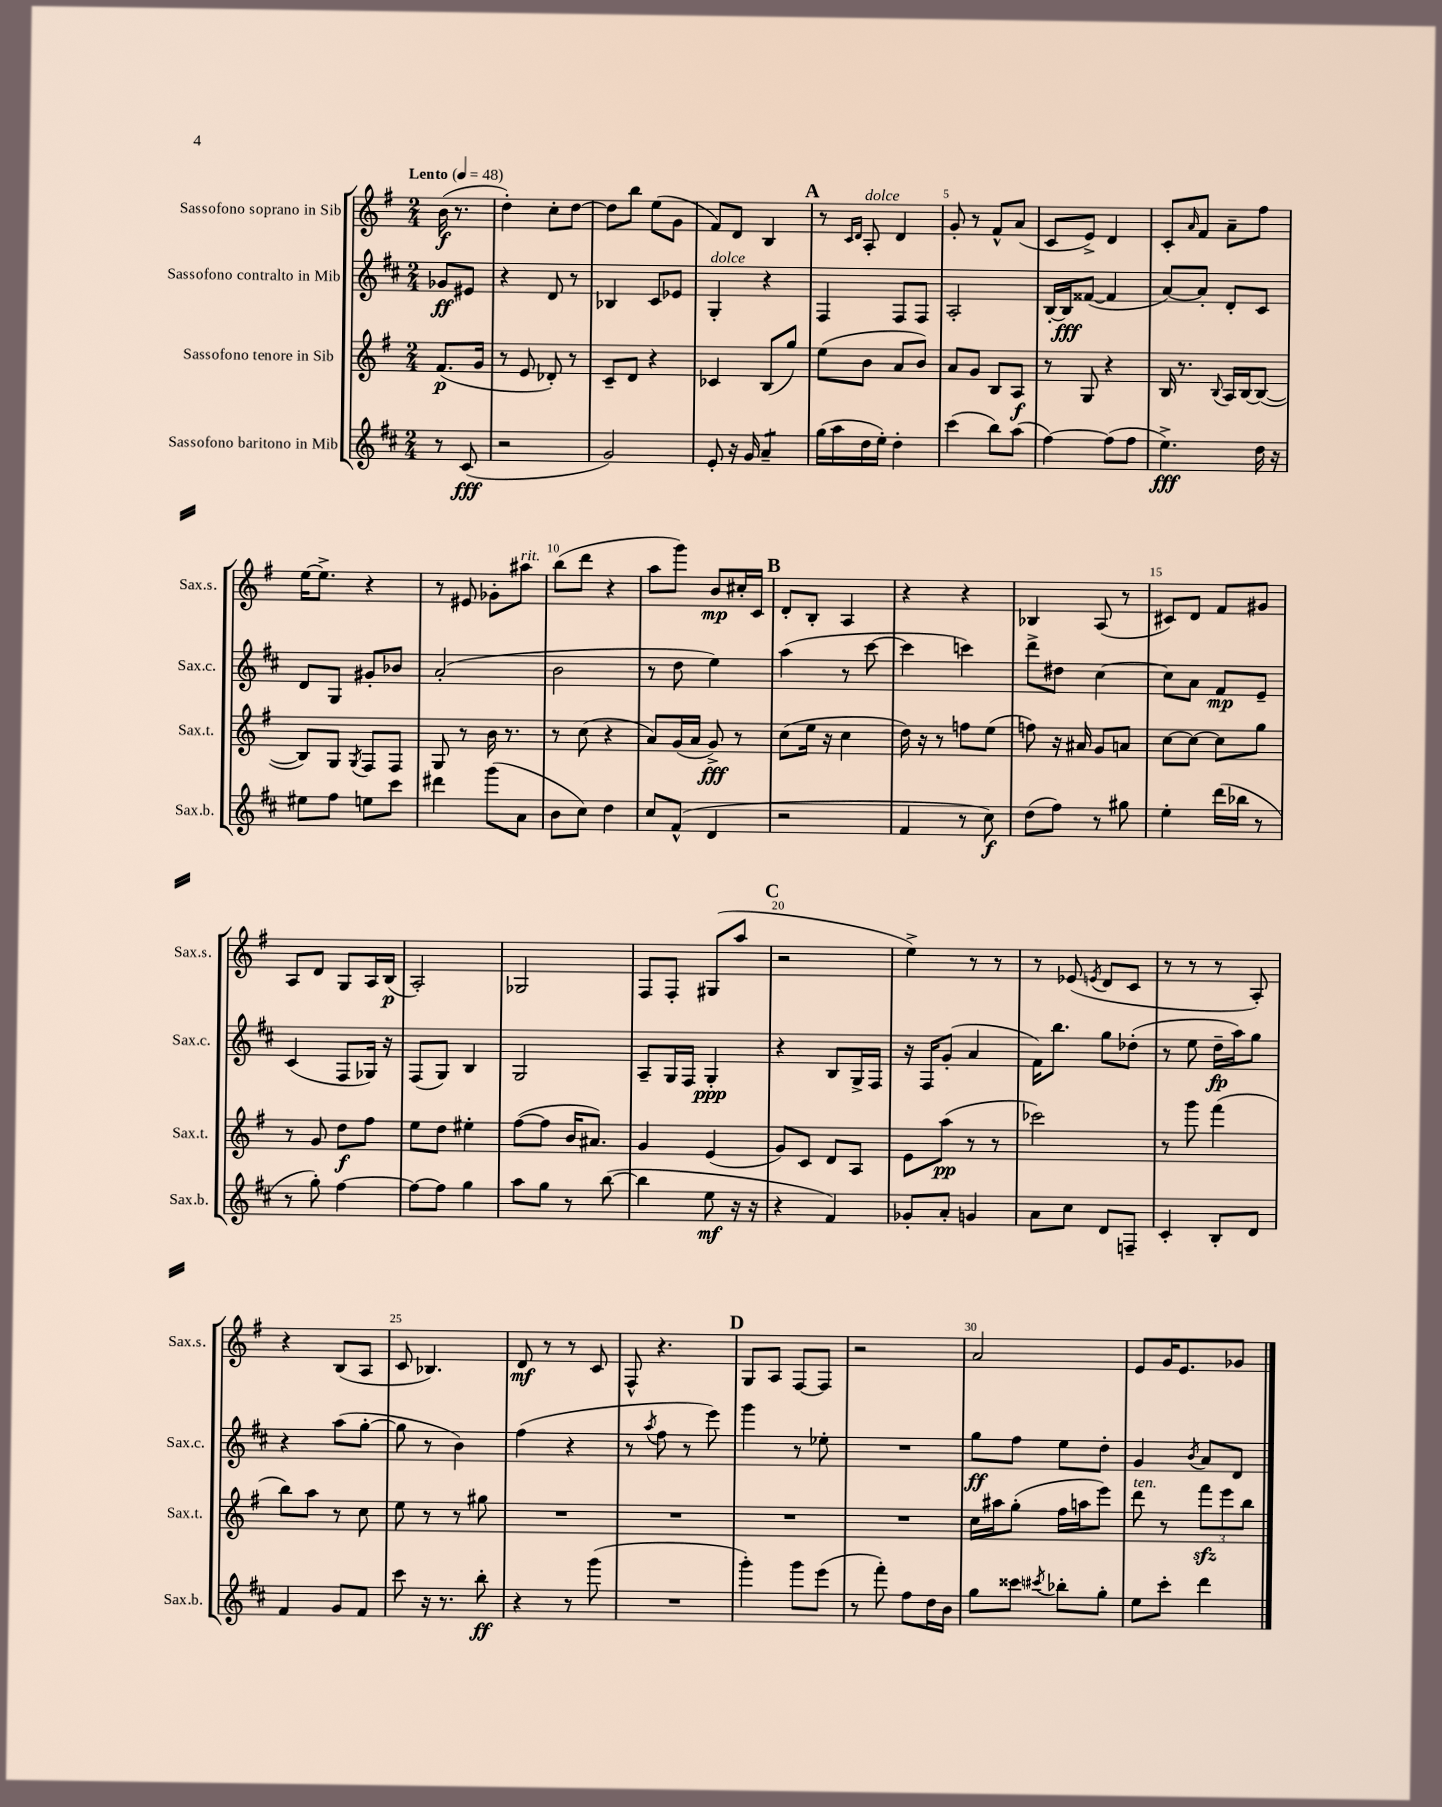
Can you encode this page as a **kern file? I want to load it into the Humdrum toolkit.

**kern	**kern	**kern	**kern
*staff4	*staff3	*staff2	*staff1
*clefG2	*clefG2	*clefG2	*clefG2
*k[f#c#]	*k[f#]	*k[f#c#]	*k[f#]
*M2/4	*M2/4	*M2/4	*M2/4
*MM48	*MM48	*MM48	*MM48
8r	(8.f#	8g-	(16b
.	.	.	8.r
(8c#	.	8e#	.
.	16g	.	.
=	=	=	=
2r	8r	4r	4dd')
.	8e	.	.
.	8d-')	8d	8cc'
.	8r	8r	[8dd
=	=	=	=
2g)	8c~	4B-	8dd]
.	8d	.	8bb
.	4r	8c#	(8ee
.	.	8e-	8g
=	=	=	=
8e'	4c-	4G'	8f#)
16r	.	.	8d
16g	.	.	.
4a~	(8B	4r	4B
.	8gg)	.	.
=	=	=	=
(16gg	(8ee	4F#	8r
16aa	.	.	.
.	.	.	16qqc
.	.	.	16qqd
16dd	8b	.	8A'
16ee')	.	.	.
4dd'	8a	8F#	4d
.	8b)	8F#	.
=	=	=	=
(4ccc#	8a	2A'	8g'
.	8g	.	8r
8bb)	8B	.	8f#^^
(8aa	8A	.	(8a
=	=	=	=
[4ff#)	8r	[16B'	8c
.	.	16B]	.
.	8G	([8f##	8e^)
(8ff#]	4r	4f##]	4d
8ff#	.	.	.
=	=	=	=
4.ee^)	16B	[8a)	8c'
.	8.r	.	.
.	.	.	16qqa
.	.	8a']	8f#
.	8qqB	.	.
.	16A	8d'	8a~
.	[16B	.	.
16dd	(8B_	8c#	8ff#
16r	.	.	.
=	=	=	=
8ee#	8B])	8d	[16ee
.	.	.	8.ee^]
8ff#	8G	8G	.
.	8qG	.	.
8ee	8F#	8g#'	4r
8ccc#	8F#	8b-	.
=	=	=	=
4ddd#	8G	(2a'	8r
.	8r	.	8e#
(8ggg	16b	.	8g-'
.	8.r	.	.
8a	.	.	8aa#
=	=	=	=
8b	8r	2b	(8bb
8cc#)	(8cc	.	8ddd
4dd	4r	.	4r
=	=	=	=
8cc#	8a)	8r	8aa
(8f#^^	(16g	8dd	8ggg)
.	16a	.	.
4d	8g^)	4ee)	8b
.	8r	.	16cc#'
.	.	.	16c
=	=	=	=
2r	(8cc	(4aa	8d'
.	16ee	.	8B'
.	16r	.	.
.	4cc	8r	4A
.	.	[8ccc#	.
=	=	=	=
4f#	16dd)	4ccc#]	4r
.	16r	.	.
.	8r	.	.
8r	8ff	4ccc)	4r
8cc#)	(8ee	.	.
=	=	=	=
(8dd	8ff)	8ddd^	4B-
8ff#)	16r	8dd#	.
.	16a#	.	.
8r	8g	[4cc#	(8A
8gg#	8a	.	8r
=	=	=	=
4ee'	[8cc	8cc#]	8c#)
.	8cc_	8a	8d
(16ddd	8cc]	8f#	8f#
16bb-	.	.	.
8r	8gg	8e~	8g#
=	=	=	=
8r	8r	(4c#	8A
8gg')	8g	.	8d
[4ff#	8dd	8F#	8G
.	8ff#	16G-)	16A
.	.	16r	(16B
=	=	=	=
8ff#_	8ee	(8F#	2A')
8ff#]	8dd	8G)	.
4gg	4ee#'	4B	.
=	=	=	=
8aa	([8ff#	2G	2G-
8gg	8ff#]	.	.
8r	16b	.	.
.	8.a#)	.	.
([8bb	.	.	.
=	=	=	=
4bb]	4g	8A~	8F#
.	.	16G	8F#'
.	.	16F#	.
8ee	(4e	4G'	(8G#
16r	.	.	8aa
16r	.	.	.
=	=	=	=
4r	8g)	4r	2r
.	8c	.	.
4f#)	8d	8B	.
.	8A	16G^	.
.	.	16F#	.
=	=	=	=
8g-'	8e	16r	4ee^)
.	.	16F#	.
8a'	(8aa	(8g'	.
4g	8r	4a	8r
.	8r	.	8r
=	=	=	=
8a	2ccc-)	16f#)	8r
.	.	8.bb	.
8cc#	.	.	(8e-
.	.	.	8qe
8d	.	8gg	8d
8F~	.	(8dd-'	8c
=	=	=	=
4c#'	8r	8r	8r
.	8ggg	8ee	8r
8B'	(4fff#	16dd~	8r
.	.	16aa)	.
8d	.	8gg	8A')
=	=	=	=
4f#	8bb)	4r	4r
.	8aa	.	.
8g	8r	(8aa	(8B
8f#	8cc	[8gg'	8A
=	=	=	=
8ccc#	8ee	8gg]	8c
16r	8r	8r	4.B-)
8.r	.	.	.
.	8r	4b)	.
8bb'	8gg#	.	.
=	=	=	=
4r	2r	(4ff#	8d
.	.	.	8r
8r	.	4r	8r
(8ggg	.	.	8c
=	=	=	=
2r	2r	8r	8F#^^
.	.	8qaa	.
.	.	8ff#	4.r
.	.	8r	.
.	.	8eee)	.
=	=	=	=
4ggg')	2r	4ggg	8G
.	.	.	8A
8ggg	.	8r	[8F#
(8eee	.	8ee-'	8F#]
=	=	=	=
8r	2r	2r	2r
8fff#')	.	.	.
8ff#	.	.	.
16dd	.	.	.
16b	.	.	.
=	=	=	=
8gg	16cc	8gg	2a
.	16aa#	.	.
8ccc##	(8gg'	8ff#	.
8qccc#	.	.	.
8bb-'	16ff#	8ee	.
.	16aa	.	.
8gg'	8eee)	8dd'	.
=	=	=	=
8ee	8ddd	4g	8e
8ccc#'	8r	.	16g
.	.	.	8.e
.	.	8qb	.
4ddd	12fff#	8a	.
.	12eee	.	.
.	.	8d	8g-
.	12bb	.	.
==	==	==	==
*-	*-	*-	*-
